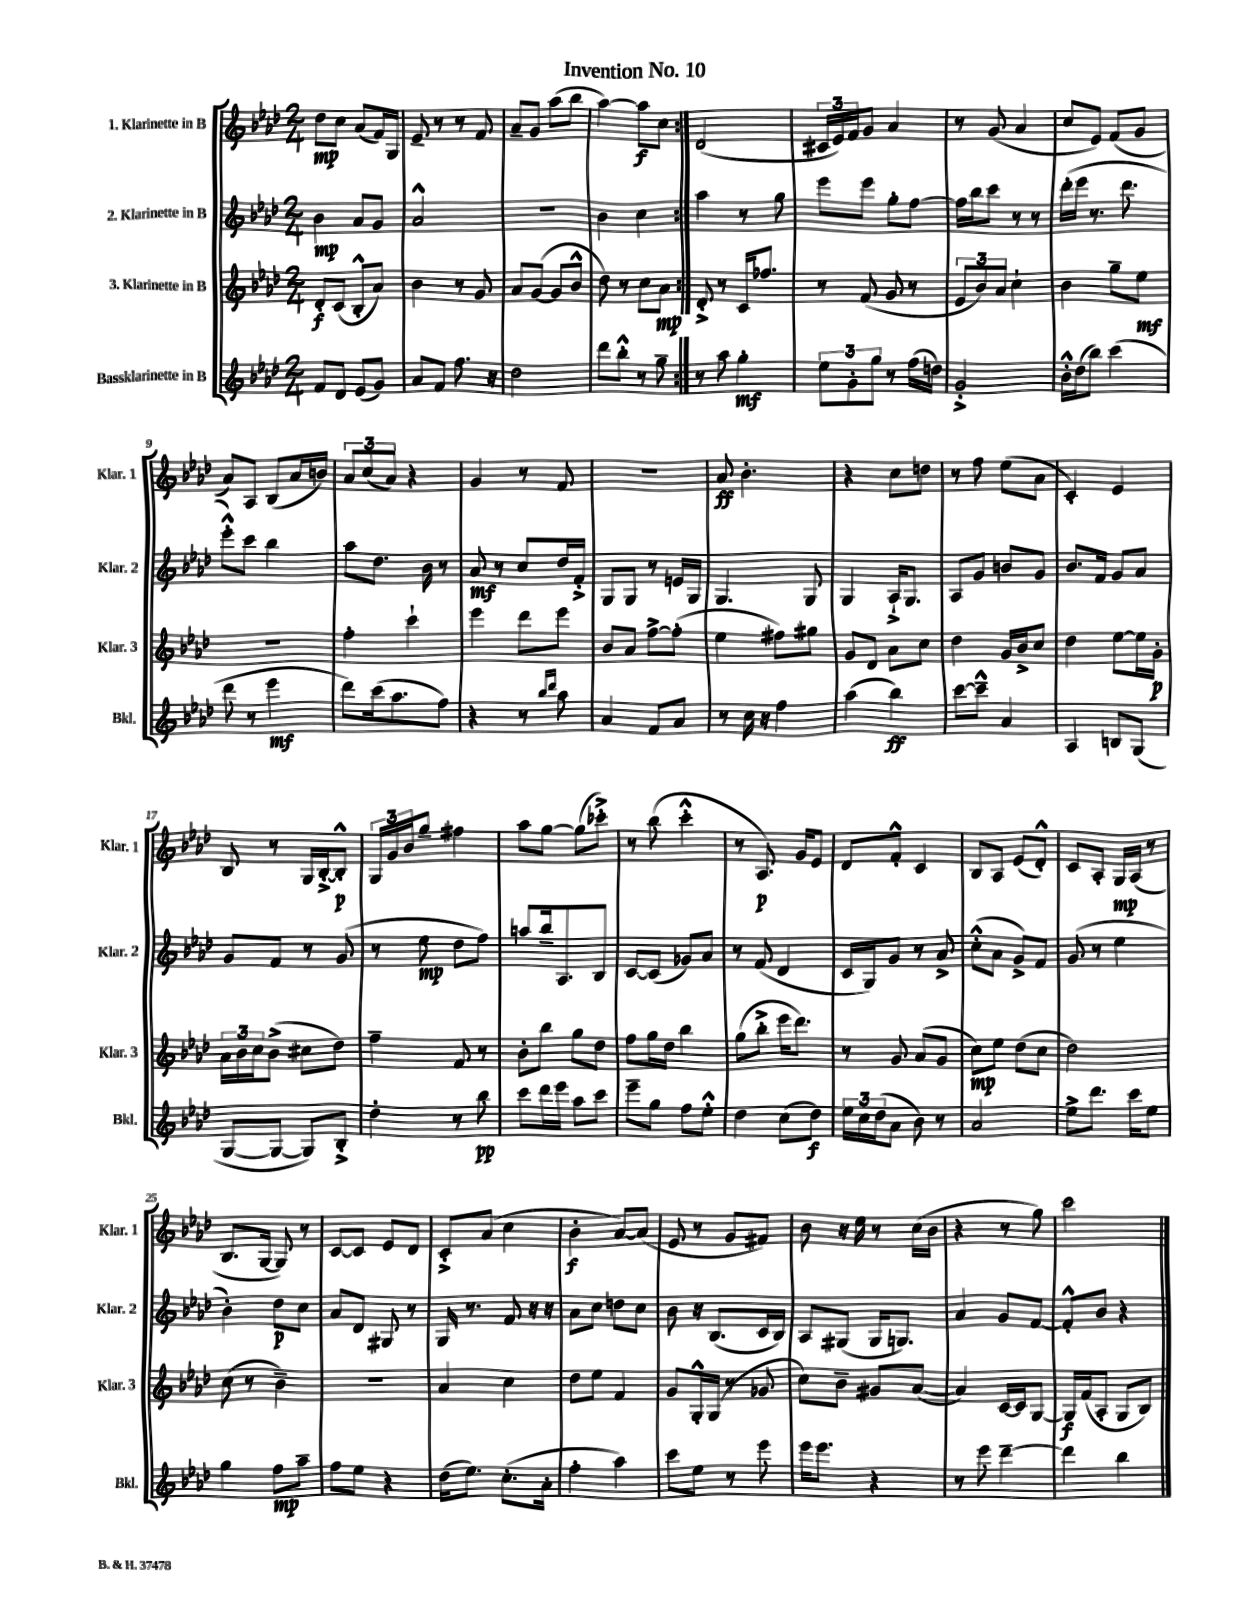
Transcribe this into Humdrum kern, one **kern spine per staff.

**kern	**kern	**kern	**kern
*staff4	*staff3	*staff2	*staff1
*clefG2	*clefG2	*clefG2	*clefG2
*k[b-e-a-d-]	*k[b-e-a-d-]	*k[b-e-a-d-]	*k[b-e-a-d-]
*M2/4	*M2/4	*M2/4	*M2/4
8f	8d-'	4b-	8dd-
8d-	(8c	.	8cc
(8e-	8B-'^^	8a-	(8a-
8g)	8a-)	8g	16f)
.	.	.	16G
=	=	=	=
8a-	4b-	2a-^^	8e-~
8f	.	.	8r
8.ff	8r	.	8r
.	8g	.	8f
16r	.	.	.
=	=	=	=
2dd-	8a-	2r	8a-~
.	([8g	.	8g
.	8g]	.	(8aa-
.	8b-^^	.	8bb-
=	=	=	=
8ddd-	8dd-)	4b-	[4aa-)
8bb-'^^	8r	.	.
8r	8cc	4cc	8aa-]
8gg~	8a-	.	8cc
=:|!	=:|!	=:|!	=:|!
8r	8d-'^	4aa-	(2d-
8aa-	8r	.	.
4gg'	16c	8r	.
.	8.ff-	.	.
.	.	8gg	.
=	=	=	=
12ee-	8r	8eee-	24c#
.	.	.	24e-)
12g'	.	.	24f
.	(8f	8eee-	8g
12gg	.	.	.
8r	8g	8gg'	4a-
(16ff	8r	[8ff	.
16dd)	.	.	.
=	=	=	=
2g'^	12e-	16ff]	8r
.	.	16bb-	.
.	12b-)	.	.
.	.	8ccc	(8g
.	12a-	.	.
.	4cc`	8r	4a-
.	.	8r	.
=	=	=	=
16b-'^^	4b-	(16ddd-'	8cc
(16dd-	.	16eee-	.
8bb-)	.	8.r	8e-)
(4ccc	8gg~	.	(8f
.	.	8.ddd-	.
.	8ee-	.	8g
=	=	=	=
8ddd-	2r	8eee-'^^)	8a-)
8r	.	8ccc	8A-
4eee-	.	4bb-	(8B-
.	.	.	16a-
.	.	.	16b)
=	=	=	=
8ddd-)	4ff'	8aa-	12a-
.	.	.	(12cc
(16ccc	.	8.dd-	.
.	.	.	12a-)
8.aa-	.	.	.
.	4ccc`	.	4r
.	.	16b-	.
8ff)	.	8r	.
=	=	=	=
4r	4eee-	8a-	4g
.	.	8r	.
8r	8ddd-	8cc	8r
16qqbb-	.	.	.
16qqddd-	.	.	.
8aa-	8eee-	16dd-	8f
.	.	16f'^	.
=	=	=	=
4a-	8b-	8G	2r
.	8a-	8G	.
8f	[8ff^	8r	.
8a-	(8ff']	16e	.
.	.	16G	.
=	=	=	=
8r	4ee-	4.G	8a-
16cc	.	.	4.b-'
16r	.	.	.
4ff	8ff#)	.	.
.	8gg#	8G	.
=	=	=	=
(4aa-	8g	4G	4r
.	8d-	.	.
4bb-)	8a-	16A-`^	8cc
.	.	8.G	.
.	8cc	.	8dd
=	=	=	=
[8ccc	4dd-	8A-	8r
8ccc~^^]	.	8g	8ff
4a-	16g	8b	(8ee-
.	16b-^	.	.
.	8cc	8g	8a-
=	=	=	=
4A-	4dd-	8.b-	4c')
.	.	16f	.
8B	[8ee-	8g	4e-
(8G	16ee-]	8a-	.
.	16g'	.	.
=	=	=	=
[8G	24a-	8g	8B-
.	24b-	.	.
.	24cc	.	.
8G_	(8b-^	8f	8r
8G])	8cc#	8r	16G
.	.	.	[16B-'^
8B-'^	8dd-)	(8g	8B-'^^]
=	=	=	=
4dd-'	4ff~	8r	24G
.	.	.	24g
.	.	.	24b-
.	.	8ee-	8gg~
8r	8f	8dd-	4ff#
8bb-	8r	8ff)	.
=	=	=	=
8ccc	8b-'	8aa	8aa-
16ddd-	8bb-	16bb-~	[8gg
16eee-	.	8.A-	.
8aa-	8gg	.	(8gg]
8ccc	8dd-	8B-	8ccc-'^)
=	=	=	=
8eee-~	8ff	[8c	8r
8gg	16gg	(8c]	(8bb-
.	16dd-	.	.
8ff	4bb-	8g-)	4ccc'^^
8ee-'^^	.	8a-	.
=	=	=	=
4dd-	(8gg	8r	8r
.	8bb-'^	(8f	8.A-)
(8cc	16eee-	4d-	.
.	8.ddd-)	.	16g
8dd-)	.	.	8e-
=	=	=	=
24ee-	8r	16c	8d-
24cc	.	.	.
.	.	16G)	.
(24dd-	.	.	.
8a-	8g	8g	8f'^^
8b-)	(8a-	8r	4c
8r	8g	8a-^	.
=	=	=	=
2a-	8cc)	(8cc'^^	8B-
.	8ee-	8a-	8A-
.	(8dd-	8g^)	(8e-
.	8cc	8f	8d-'^^)
=	=	=	=
8ee-^	2dd-)	(8g	8c
8.ddd-	.	8r	8A-'
.	.	4ee-	16G
16ccc	.	.	(16A-
8ee-	.	.	8r
=	=	=	=
4gg	(8cc	4b-')	8.B-
.	8r	.	.
.	.	.	[16G
8ff	4b-~)	8dd-	8G])
8aa-~	.	8cc	8r
=	=	=	=
8ff	2r	8a-	[8c
8ee-	.	8d-	8c]
4r	.	8G#	8e-
.	.	8r	8d-
=	=	=	=
(16dd-	4a-	16G	8c'^
8.ee-)	.	8.r	.
.	.	.	(8a-
(8.cc'	4cc	8f	4cc
.	.	16r	.
16a-'	.	16r	.
=	=	=	=
4ff'	8dd-	8a-	4b-'
.	8ee-	8cc	.
4aa-)	4f	8dd	[8a-)
.	.	8cc	(8a-]
=	=	=	=
8ccc	8g	8b-	8e-
8ee-	16G'^^	16r	8r
.	(16G	(8.B-	.
8r	8r	.	8g
8eee-	8g-	16c	8f#)
.	.	16B-)	.
=	=	=	=
16eee-	8cc)	8A-	8b-
8.eee-	.	.	.
.	8b-~	(8G#	16r
.	.	.	16ee-
4r	8g#	16G#	8r
.	.	8.G)	.
.	([8a-	.	(16cc
.	.	.	16b-
=	=	=	=
8r	4a-])	4a-	4r
8eee-	.	.	.
[4ddd-~	[16c	8g	8r
.	16c]	.	.
.	[8G	[8f	8gg)
=	=	=	=
4ddd-]	16G]	8f'^^]	2ccc
.	(16f	.	.
.	8A-'	8b-	.
4bb-	8G	4r	.
.	8B-)	.	.
==	==	==	==
*-	*-	*-	*-
